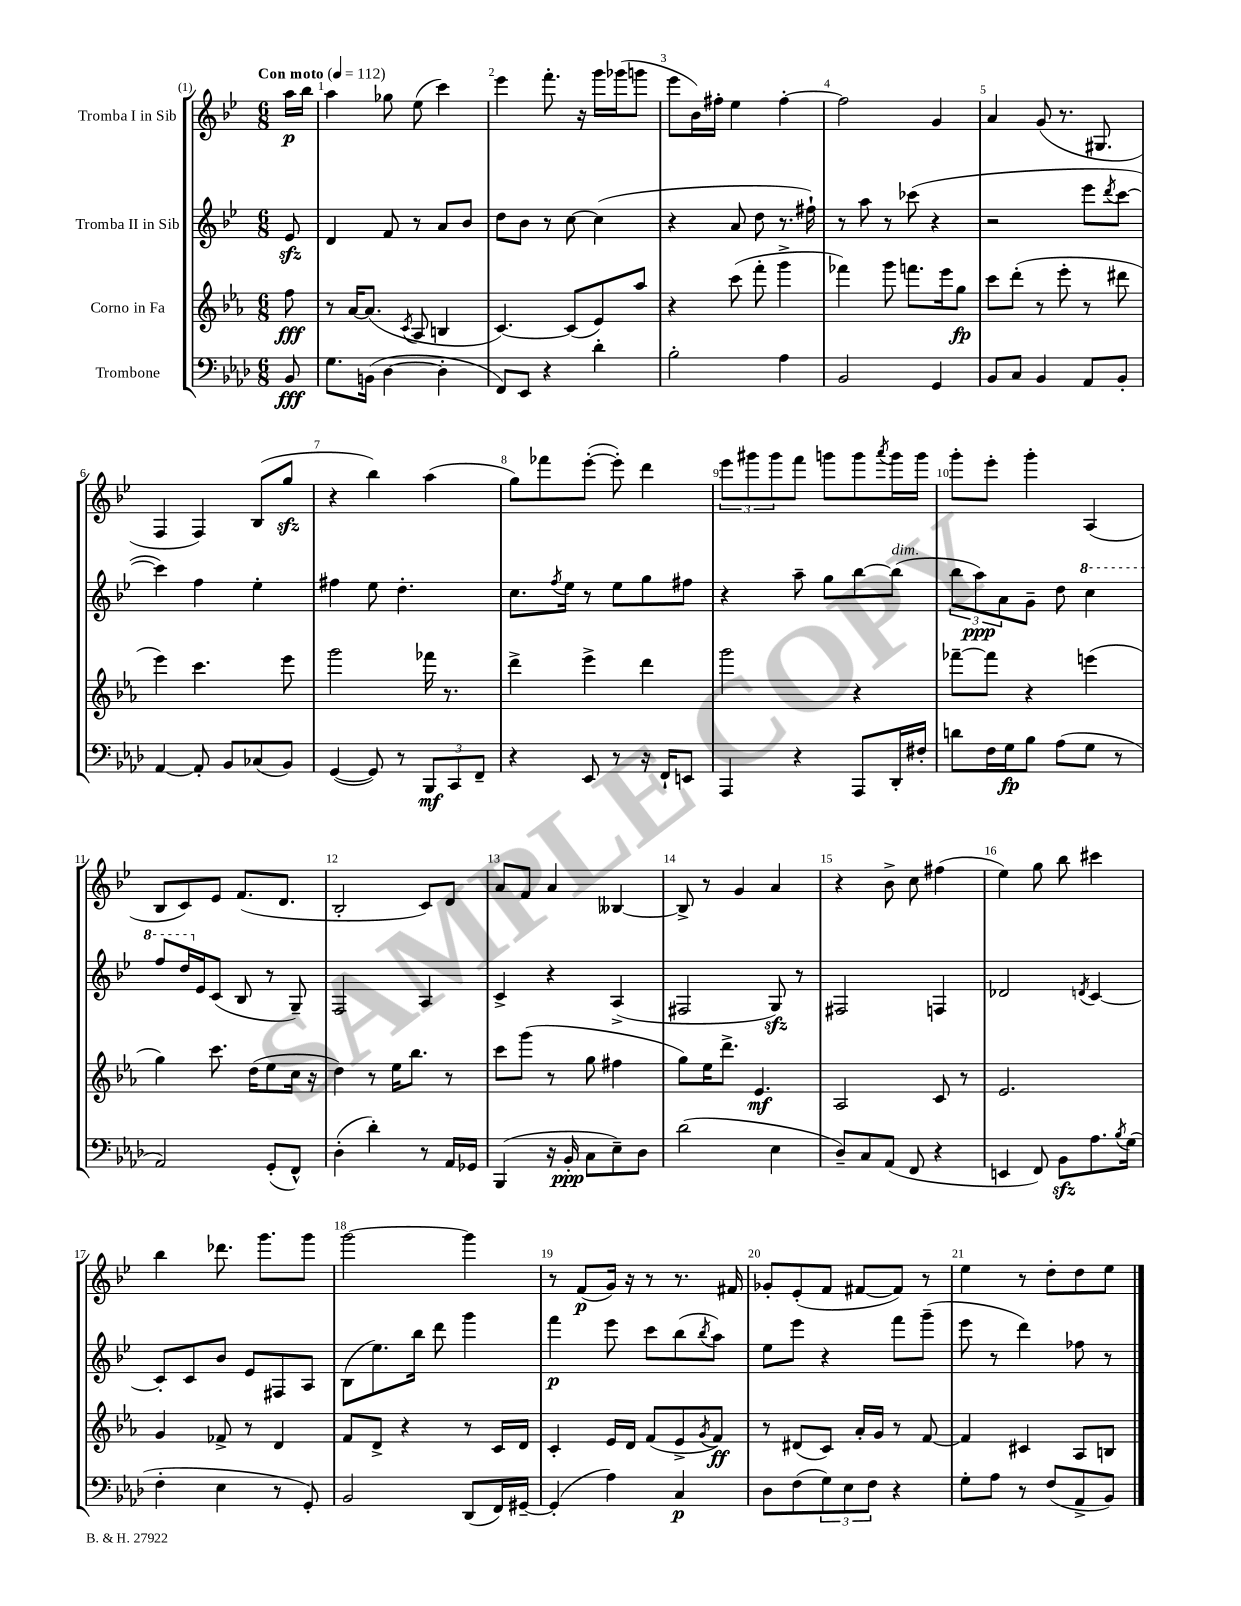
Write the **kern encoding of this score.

**kern	**dynam	**kern	**dynam	**kern	**dynam	**kern	**dynam
*part4	*part4	*part3	*part3	*part2	*part2	*part1	*part1
*staff4	*staff4	*staff3	*staff3	*staff2	*staff2	*staff1	*staff1
*I"Trombone	*	*I"Corno in Fa	*	*I"Tromba II in Sib	*	*I"Tromba I in Sib	*
*clefF4	*	*clefG2	*	*clefG2	*	*clefG2	*
*k[b-e-a-d-]	*	*k[b-e-a-]	*	*k[b-e-]	*	*k[b-e-]	*
*M6/8	*	*M6/8	*	*M6/8	*	*M6/8	*
*MM112	*	*MM112	*	*MM112	*	*MM112	*
=	=	=	=	=	=	=	=
!	!	!	!	!	!	!LO:TX:a:B:t=Con moto	!
8BB-/	fff	8ff\	fff	8e-zz/	.	16aa\LL	p
.	.	.	.	.	.	16bb-\JJ	.
=1	=1	=1	=1	=1	=1	=1	=1
8.G\L	.	8r	.	4d/	.	4aa\	.
.	.	[16a-/KL	.	.	.	.	.
(16BBn\Jk	.	(8.a-/J]	.	.	.	.	.
[4D-\	.	.	.	8f/	.	8gg-X\	.
.	.	8qc/	.	.	.	.	.
.	.	8A-/	.	8r	.	(8ee-\	.
4D-'\]	.	4Bn/	.	8a/L	.	4ccc\)	.
.	.	.	.	8b-/J	.	.	.
=2	=2	=2	=2	=2	=2	=2	=2
8FF/L)	.	[4.c/)	.	8dd\L	.	4eee-\	.
8EE-/J	.	.	.	8b-\J	.	.	.
4r	.	.	.	8r	.	8.fff'\	.
.	.	(8c/L]	.	[8cc\	.	.	.
.	.	.	.	.	.	16r	.
4d-'\	.	8e-/)	.	(4cc\]	.	16ggg\LL	.
.	.	.	.	.	.	(16ggg-X\J	.
.	.	8aa-/J	.	.	.	8gggn\J	.
=3	=3	=3	=3	=3	=3	=3	=3
2B-'\	.	4r	.	4r	.	8eee-\L	.
.	.	.	.	.	.	16b-\L)	.
.	.	.	.	.	.	16ff#X'\JJ	.
.	.	(8ccc\	.	8a/	.	4ee-\	.
.	.	8fff'\	.	8dd\	.	.	.
4A-\	.	4ggg^\	.	8.r	.	[4ff#'\	.
.	.	.	.	16ff#X`\)	.	.	.
=4	=4	=4	=4	=4	=4	=4	=4
2BB-/	.	4fff-X\)	.	8r	.	2ff#\]	.
.	.	.	.	8aa\	.	.	.
.	.	8ggg\	.	8r	.	.	.
.	.	8.fffn\L	.	(8ccc-X\	.	.	.
4GG/	.	.	.	4r	.	4g/	.
.	.	16eee-\k	.	.	.	.	.
.	.	8gg\J	fp	.	.	.	.
=5	=5	=5	=5	=5	=5	=5	=5
8BB-/L	.	8ccc\L	.	2r	.	4a/	.
8C/J	.	(8ddd'\J	.	.	.	.	.
4BB-/	.	8r	.	.	.	(8g/	.
.	.	8eee-'\	.	.	.	8.r	.
8AA-/L	.	8r	.	8eee-\L	.	.	.
.	.	.	.	.	.	8.G#X/	.
.	.	.	.	8qddd/	.	.	.
8BB-'/J	.	8ddd#X\	.	[8ccc\J	.	.	.
!!LO:LB:g=z
=6	=6	=6	=6	=6	=6	=6	=6
[4AA-/	.	4eee-\)	.	4ccc\])	.	4F/	.
8AA-'/]	.	4.ccc\	.	4ff\	.	4F/)	.
8BB-/L	.	.	.	.	.	.	.
(8C-X/	.	.	.	4ee-'\	.	(8B-/L	.
8BB-/J)	.	8eee-\	.	.	.	8ggzz/J	.
=7	=7	=7	=7	=7	=7	=7	=7
([4GG/	.	2ggg\	.	4ff#X\	.	4r	.
8GG/])	.	.	.	8ee-\	.	4bb-\)	.
8r	.	.	.	4.dd'\	.	.	.
12BBB-/L	mf	16fff-X\	.	.	.	(4aa\	.
.	.	8.r	.	.	.	.	.
12CC/	.	.	.	.	.	.	.
12FF~/J	.	.	.	.	.	.	.
=8	=8	=8	=8	=8	=8	=8	=8
4r	.	4ddd^\	.	8.cc\L	.	8gg\L)	.
.	.	.	.	.	.	8fff-X\	.
.	.	.	.	8qff/	.	.	.
.	.	.	.	16ee-\Jk	.	.	.
8EE-/	.	4eee-^\	.	8r	.	([8eee-'\J	.
8r	.	.	.	8ee-\L	.	8eee-'\])	.
16r	.	4ddd\	.	8gg\	.	4ddd\	.
16FF`/KL	.	.	.	.	.	.	.
8EEn/J	.	.	.	8ff#X\J	.	.	.
=9	=9	=9	=9	=9	=9	=9	=9
4AAA-/	.	2ggg\	.	4r	.	12eee-\L	.
.	.	.	.	.	.	12ggg#X\	.
.	.	.	.	.	.	12ggg#\	.
4r	.	.	.	8aa~\	.	8fff\J	.
.	.	.	.	8gg\L	.	8gggn\L	.
8AAA-/L	.	4r	.	[8bb-\	.	8ggg\	.
.	.	.	.	.	.	8qaaa/	.
!	!	!	!	!LO:TX:a:i:t=dim.	!	!	!
16DD-'/L	.	.	.	(8bb-\J]	.	16ggg\L	.
16F#X'/JJ	.	.	.	.	.	16ggg\JJ	.
=10	=10	=10	=10	=10	=10	=10	=10
8dn\L	.	[8fff-X~\L	.	12bb-\L	.	8ggg'\L	.
.	.	.	.	12aa\)	ppp	.	.
16F\L	.	8fff-\J]	.	.	.	8eee-'\J	.
.	.	.	.	12a\	.	.	.
16G\J	fp	.	.	.	.	.	.
8B-\J	.	4r	.	8g~\J	.	4ggg'\	.
(8A-\L	.	.	.	8dd\	.	.	.
*	*	*	*	*8va	*	*	*
8G\J	.	(4eeen\	.	4ccc\	.	(4A/	.
8r	.	.	.	.	.	.	.
!!LO:LB:g=z
=11	=11	=11	=11	=11	=11	=11	=11
2AA-/)	.	4gg\)	.	8fff/L	.	8B-/L	.
.	.	.	.	16ddd/L	.	8c/)	.
*	*	*	*	*X8va	*	*	*
.	.	.	.	16e-/J	.	.	.
.	.	8.ccc\	.	(8c/J	.	8e-/J	.
.	.	.	.	8B-/	.	(8.f/L	.
.	.	(16dd\KL	.	.	.	.	.
(8GG'/L	.	8ee-\	.	8r	.	.	.
.	.	.	.	.	.	8.d/J	.
8FF^^/J)	.	16cc\Jk	.	8G~/)	.	.	.
.	.	16r	.	.	.	.	.
=12	=12	=12	=12	=12	=12	=12	=12
(4D-'\	.	4dd\)	.	2F/	.	2B-'/	.
4d-'\)	.	8r	.	.	.	.	.
.	.	16ee-\KL	.	.	.	.	.
.	.	8.bb-\J	.	.	.	.	.
8r	.	.	.	4A/	.	8c/L)	.
16AA-/LL	.	8r	.	.	.	8d/J	.
16GG-X/JJ	.	.	.	.	.	.	.
=13	=13	=13	=13	=13	=13	=13	=13
(4BBB-/	.	8ccc\L	.	4c^/	.	8a/L	.
.	.	(8ggg\J	.	.	.	8f/J	.
16r	.	8r	.	4r	.	4a/	.
16BB-'/	ppp	.	.	.	.	.	.
8C\L	.	8gg\	.	.	.	.	.
8E-~\)	.	4ff#X\	.	(4A^/	.	[4B--X/	.
8D-\J	.	.	.	.	.	.	.
=14	=14	=14	=14	=14	=14	=14	=14
(2d-\	.	8gg\L)	.	2F#X/	.	8B--^/]	.
.	.	16ee-\K	.	.	.	8r	.
.	.	8.ddd^\J	.	.	.	.	.
.	.	.	.	.	.	4g/	.
.	.	4.e-/	mf	.	.	.	.
4E-\	.	.	.	8Gzz/)	.	4a/	.
.	.	.	.	8r	.	.	.
=15	=15	=15	=15	=15	=15	=15	=15
8D-~/L)	.	2A-/	.	2F#X/	.	4r	.
8C/	.	.	.	.	.	.	.
(8AA-/J	.	.	.	.	.	8b-^\	.
8FF/	.	.	.	.	.	8cc\	.
4r	.	8c/	.	4Fn/	.	(4ff#X\	.
.	.	8r	.	.	.	.	.
=16	=16	=16	=16	=16	=16	=16	=16
4EEn/	.	2.e-/	.	2d-X/	.	4ee-\)	.
8FF/)	.	.	.	.	.	8gg\	.
8BB-zz\L	.	.	.	.	.	8bb-\	.
.	.	.	.	8qdn/	.	.	.
8.A-\	.	.	.	[4c/	.	4ccc#X\	.
8qB-/	.	.	.	.	.	.	.
(16G\Jk	.	.	.	.	.	.	.
!!LO:LB:g=z
=17	=17	=17	=17	=17	=17	=17	=17
4F'\	.	4g/	.	8c'/L]	.	4bb-\	.
.	.	.	.	8c/	.	.	.
4E-\	.	8f-X^/	.	8b-/J	.	8.ddd-X\	.
.	.	8r	.	8e-/L	.	.	.
.	.	.	.	.	.	8.ggg\L	.
8r	.	4d/	.	8F#X/	.	.	.
8GG'/)	.	.	.	8A/J	.	8ggg\J	.
=18	=18	=18	=18	=18	=18	=18	=18
2BB-/	.	8f/L	.	(8B-\L	.	[2ggg\	.
.	.	8d^/J	.	8.ee-\)	.	.	.
.	.	4r	.	.	.	.	.
.	.	.	.	16bb-\Jk	.	.	.
.	.	.	.	8ddd\	.	.	.
(8DD-/L	.	8r	.	4ggg\	.	4ggg\]	.
16FF/L)	.	16c/LL	.	.	.	.	.
[16GG#X~/JJ	.	16d/JJ	.	.	.	.	.
=19	=19	=19	=19	=19	=19	=19	=19
(4GG#'/]	.	4c'/	.	4fff\	p	8r	.
.	.	.	.	.	.	(8f/L	p
4A-\)	.	16e-/LL	.	8eee-\	.	16g/Jk)	.
.	.	16d/JJ	.	.	.	16r	.
.	.	(8f/L	.	8ccc\L	.	8r	.
4C/	p	8e-^/	.	(8bb-\	.	8.r	.
.	.	8qg/	.	8qbb-/	.	.	.
.	.	8f/J)	ff	8aa\J)	.	.	.
.	.	.	.	.	.	16f#X/	.
=20	=20	=20	=20	=20	=20	=20	=20
8D-\L	.	8r	.	8ee-\L	.	8g-X'/L	.
(8F\	.	(8d#X/L	.	8eee-\J	.	(8e-'/	.
12G\)	.	8c/J)	.	4r	.	8f/J	.
12E-\	.	.	.	.	.	.	.
.	.	16a-'/LL	.	.	.	[8f#X/L	.
12F\J	.	.	.	.	.	.	.
.	.	16g/JJ	.	.	.	.	.
4r	.	8r	.	8fff\L	.	8f#/J])	.
.	.	[8f/	.	(8ggg~\J	.	8r	.
=21	=21	=21	=21	=21	=21	=21	=21
8G'\L	.	4f/]	.	8eee-\	.	4ee-\	.
8A-\J	.	.	.	8r	.	.	.
8r	.	4c#X/	.	4ddd\)	.	8r	.
(8F/L	.	.	.	.	.	8dd'\L	.
8AA-^/	.	8A-/L	.	8ff-X\	.	8dd\	.
8BB-/J)	.	8Bn/J	.	8r	.	8ee-\J	.
==	==	==	==	==	==	==	==
*-	*-	*-	*-	*-	*-	*-	*-
